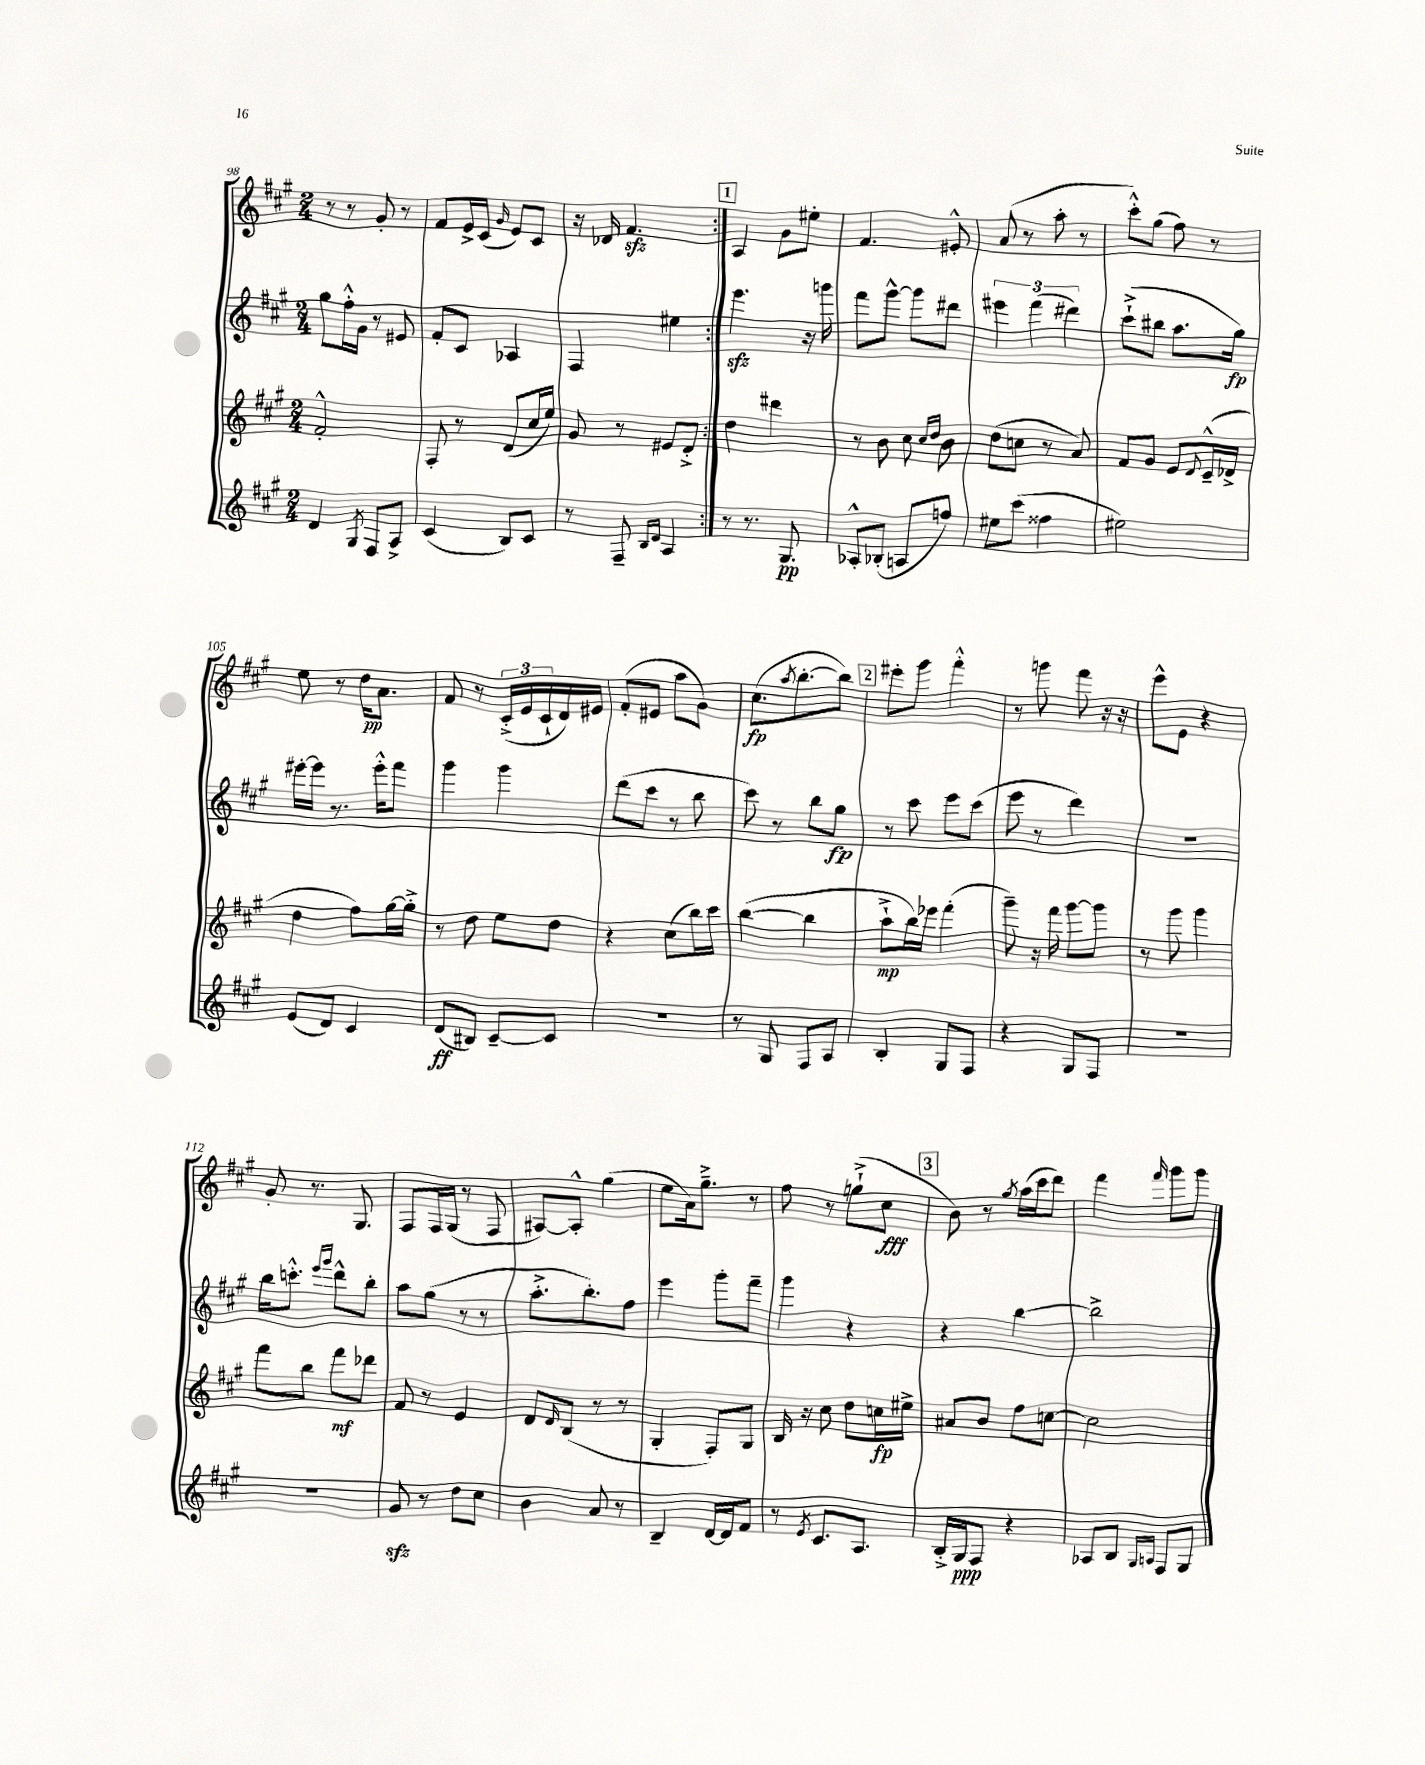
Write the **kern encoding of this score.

**kern	**kern	**kern	**kern
*staff4	*staff3	*staff2	*staff1
*clefG2	*clefG2	*clefG2	*clefG2
*k[f#c#g#]	*k[f#c#g#]	*k[f#c#g#]	*k[f#c#g#]
*M2/4	*M2/4	*M2/4	*M2/4
4d/	2f#'^^/	8gg#\L	8r
.	.	16ff#'^^\L	8r
.	.	16g#\JJ	.
8qG#/	.	.	.
8F#/L	.	8r	8g#'/
8A^/J	.	8e#/	8r
=	=	=	=
(4c#/	8F#'/	8f#'/L	8f#/L
.	8r	8c#/J	16e^/L
.	.	.	(16c#/JJ
.	.	.	16qqg#/
8B/L)	(8d/L	4A-/	8e/L)
8c#/J	16cc#/L	.	8c#/J
.	16ee/JJ)	.	.
=	=	=	=
8r	8g#/	4F#/	16r
.	.	.	16d-/
8F#~/	8r	.	4.f#/
16qqB/LL	.	.	.
16qqd/JJ	.	.	.
4A/	8e#/L	4ee#\	.
.	8d'^/J	.	.
=:|!	=:|!	=:|!	=:|!
8r	4dd\	4.eee\	4A/
8.r	.	.	.
.	4ddd#\	.	8g#\L
8.G#/	.	.	.
.	.	16r	8ee#'\J
.	.	16ggg\	.
=	=	=	=
8A-'^^/L	8r	8fff#\L	4.f#/
(8B-'/J	8b\	[8ggg#^^\J	.
8A/L	8cc#\	8ggg#\]L	.
.	16qqcc#/LL	.	.
.	16qqdd/JJ	.	.
8ff/J)	8b\	8ddd#\J	8e#'^^/
=	=	=	=
8ee#\L	(8dd\L	6eee#\	(8a/
(8ccc#\J	8cc\J	.	8r
.	.	(6fff#\	.
4ff##\	8r	.	8aa'\
.	.	6ddd#\)	.
.	8a/)	.	8r
=	=	=	=
2ee#\)	8f#/L	(8ccc#`^\L	8ccc#'^^\L)
.	8g#/J	8bb#\J	(8gg#\J
.	8e/L	8.aa\L	8ff#\)
.	8qqd/	.	.
.	(16c#~^^/L	.	8r
.	16d-^/JJ	16gg#\Jk)	.
=	=	=	=
(8e/L	4dd\	[16eee#'\LL	8ee\
.	.	16eee#\]JJ	.
8d/J)	.	8.r	8r
4c#/	8ff#\L)	.	16dd\LK
.	.	16eee#'^^\LK	8.a\J
.	[16gg#\L	8fff#\J	.
.	16gg#'^\]JJ	.	.
=	=	=	=
(8d/L	8r	4ggg#\	8f#/
8B#/J)	8dd\	.	8r
[8c#~/L	8ee\L	4ggg#\	(24c#'^/LL
.	.	.	24e/
.	.	.	24c#`/
8c#/]J	8dd\J	.	16d/)
.	.	.	16e#/JJ
=	=	=	=
2r	4r	(8ddd\L	(8f#'/L
.	.	8ccc#\J	8e#/J
.	(8cc#\L	8r	8aa\L
.	16bb\L)	8bb\	8g#\J)
.	16ccc#\JJ	.	.
=	=	=	=
8r	([4bb\	8ccc#\)	(8.cc#\L
8G#/	.	8r	.
.	.	.	8qaa/
.	.	.	[8.bb'\
8F#/L	4bb\]	8bb\L	.
8A/J	.	8gg#\J	8bb\]J)
=	=	=	=
4B'/	8aa`^\L	8r	8eee#'\L
.	16bb\L)	8ccc#\	8ggg#\J
.	16eee-\JJ	.	.
8G#/L	(4fff#'\	8eee\L	4fff#'^^\
8F#/J	.	(8ccc#\J	.
=	=	=	=
4r	8ggg#~\)	8eee\	8r
.	16r	8r	8ggg\
.	16fff#\	.	.
8G#/L	[8ggg#\L	4ddd\)	8fff#\
8F#/J	8ggg#\]J	.	16r
.	.	.	16r
=	=	=	=
2r	8r	2r	8eee^^\L
.	8ggg#\	.	8e\J
.	4ggg#\	.	4r
=	=	=	=
2r	8fff#\L	16bb\LK	8g#'/
.	.	8.ccc'^^\J	.
.	8bb\J	.	8.r
.	.	16qqeee/LL	.
.	.	16qqggg#/JJ	.
.	8fff#\L	8ddd^^\L	.
.	.	.	8.G#/
.	8ddd-\J	8bb'\J	.
=	=	=	=
8g#/	8f#/	8aa\L	8F#/L
8r	8r	(8gg#\J	16F#/L
.	.	.	(16G#/JJ
8dd\L	4e/	8r	8r
8cc#\J	.	8r	8F#/
=	=	=	=
4b\	8d/L	8.aa'^\L	[8A#/L)
.	16qqd/	.	.
.	(8B/J	.	8A#'^^/]J
.	.	8.bb'\)	.
8a/	8r	.	(4gg#\
8r	8r	8ff#\J	.
=	=	=	=
4B~/	4G#'/	4eee\	8ee\L
.	.	.	16a\k)
.	.	.	8.gg#~^\J
[16d/LL	8F#'/L)	8ggg#'\L	.
16d/]J	.	.	.
8f#/J	8G#/J	8fff#~\J	8r
=	=	=	=
8r	16B/	4ggg#\	8ff#\
.	16r	.	.
8qe/	.	.	.
8.c#/L	8cc#\	.	8r
.	8dd\L	4r	(8gg`^\L
8.A/J	.	.	.
.	16cc\L	.	8cc#\J
.	16ee#^\JJ	.	.
=	=	=	=
16B'^/LL	8a#/L	4r	8b\)
16G#/J	.	.	.
8F#/J	8b/J	.	8r
.	.	.	8qgg#/
4r	8ff#\L	[4bb\	(16aa\LL
.	.	.	16ccc#\J
.	[8cc\J	.	8ddd\J)
=	=	=	=
8A-/L	2cc\]	2bb^\]	4fff#\
8B/J	.	.	.
16qqG#/LL	.	.	.
16qqA/JJ	.	.	16qqfff#/
8F#/L	.	.	8ggg#\L
8G#/J	.	.	8ggg#\J
==	==	==	==
*-	*-	*-	*-
